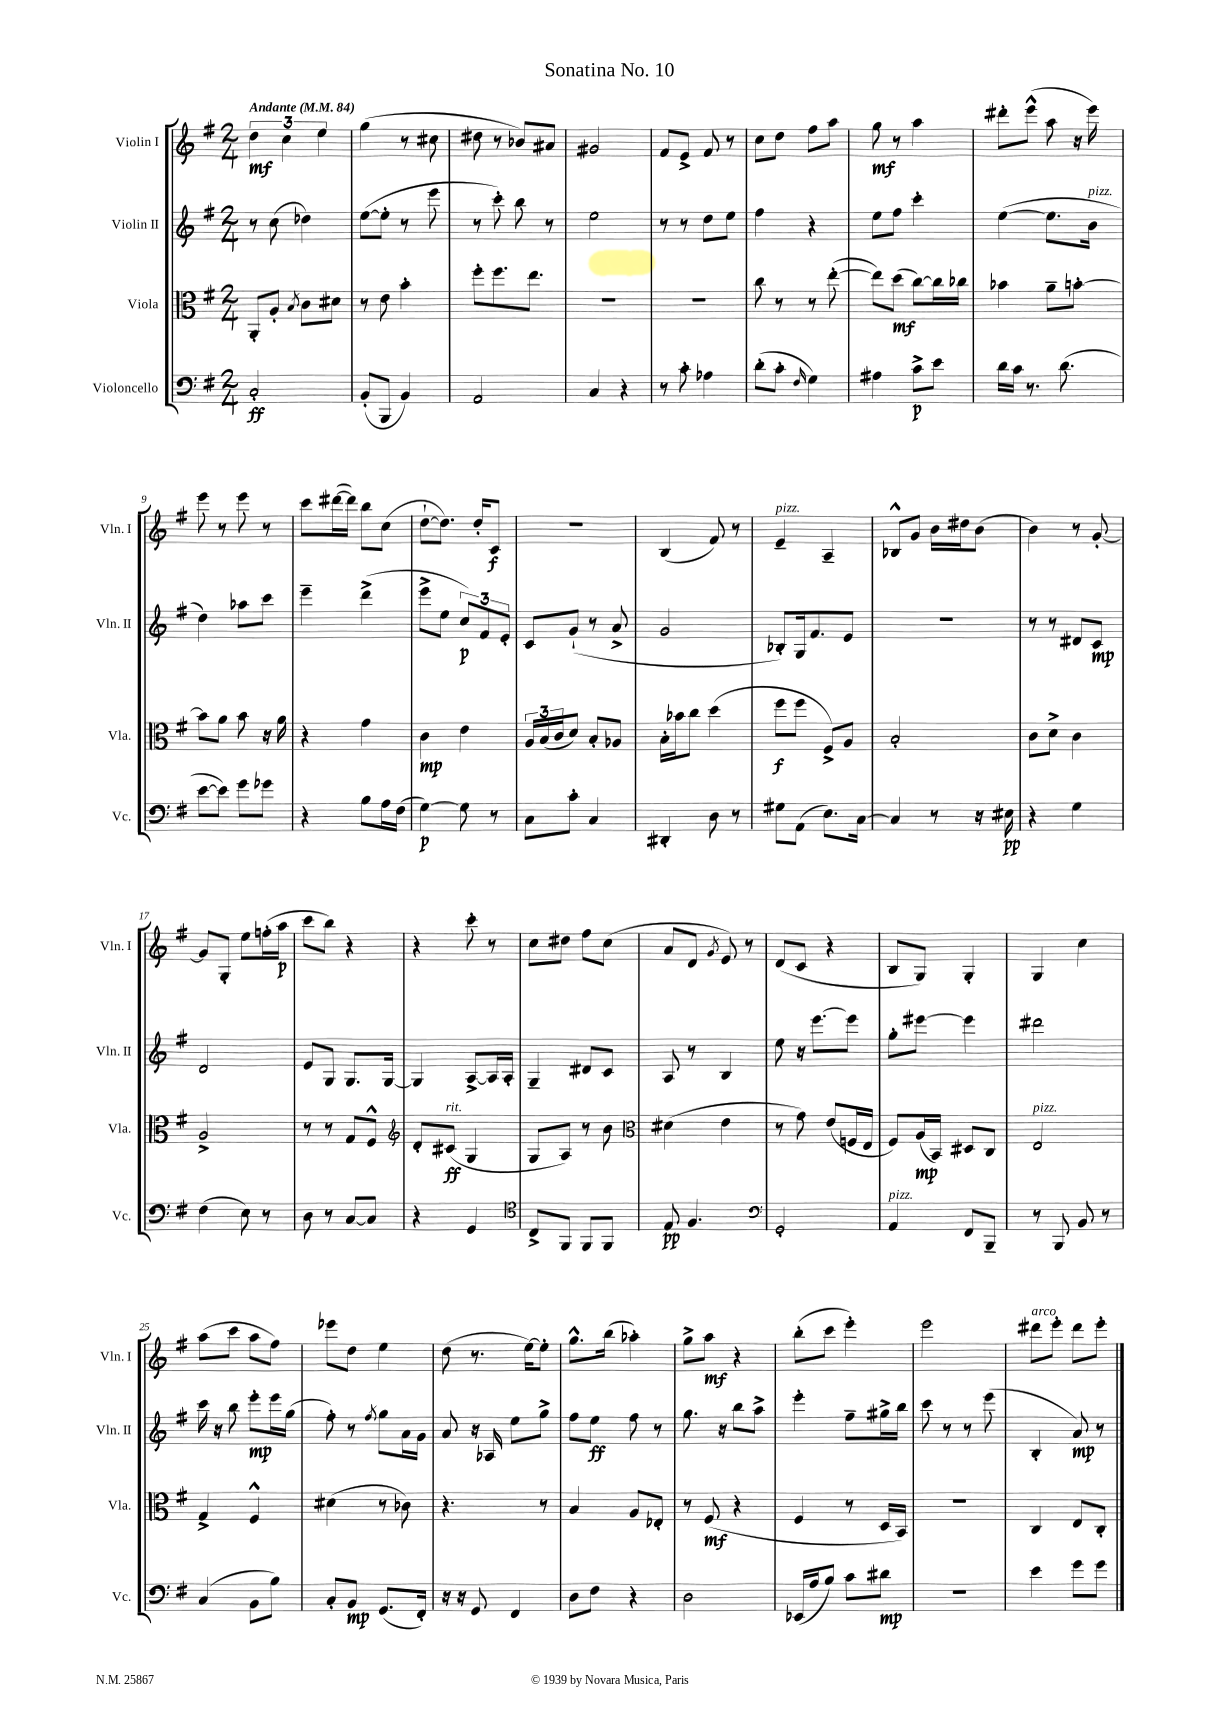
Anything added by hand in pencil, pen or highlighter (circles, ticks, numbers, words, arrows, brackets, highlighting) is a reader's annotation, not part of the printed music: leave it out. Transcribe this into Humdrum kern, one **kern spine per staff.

**kern	**dynam	**kern	**dynam	**kern	**dynam	**kern	**dynam
*part4	*part4	*part3	*part3	*part2	*part2	*part1	*part1
*staff4	*staff4	*staff3	*staff3	*staff2	*staff2	*staff1	*staff1
*I"Violoncello	*	*I"Viola	*	*I"Violin II	*	*I"Violin I	*
*I'Vc.	*	*I'Vla.	*	*I'Vln. II	*	*I'Vln. I	*
*clefF4	*	*clefC3	*	*clefG2	*	*clefG2	*
*k[f#]	*	*k[f#]	*	*k[f#]	*	*k[f#]	*
*M2/4	*	*M2/4	*	*M2/4	*	*M2/4	*
*MM84	*	*MM84	*	*MM84	*	*MM84	*
=1	=1	=1	=1	=1	=1	=1	=1
!	!	!	!	!	!	!LO:TX:a:B:t=Andante	!
2C'/	ff	8AA'/L	.	8r	.	6dd\	mf
.	.	8A'/J	.	(8cc\	.	.	.
.	.	.	.	.	.	6cc\	.
.	.	8qB/	.	.	.	.	.
.	.	8c\L	.	4dd-X\)	.	.	.
.	.	.	.	.	.	6ee\	.
.	.	8d#X\J	.	.	.	.	.
=2	=2	=2	=2	=2	=2	=2	=2
(8BB'/L	.	8r	.	([8ee\L	.	(4gg\	.
8BBB/J	.	8e\	.	8ee'\J]	.	.	.
4BB/)	.	4b'\	.	8r	.	8r	.
.	.	.	.	8eee\	.	8cc#X\	.
=3	=3	=3	=3	=3	=3	=3	=3
2AA/	.	8ff#'\L	.	8r	.	8dd#X\	.
.	.	8.ff#\	.	8ccc'\)	.	8r	.
.	.	.	.	8bb\	.	8b-X/L)	.
.	.	8.ee\J	.	.	.	.	.
.	.	.	.	8r	.	8a#X/J	.
=4	=4	=4	=4	=4	=4	=4	=4
4C/	.	2r	.	2ee\	.	2g#X/	.
4r	.	.	.	.	.	.	.
=5	=5	=5	=5	=5	=5	=5	=5
8r	.	2r	.	8r	.	8f#/L	.
8c'\	.	.	.	8r	.	8e^/J	.
4A-X\	.	.	.	8dd\L	.	8f#/	.
.	.	.	.	8ee\J	.	8r	.
=6	=6	=6	=6	=6	=6	=6	=6
(8d'\L	.	8cc\	.	4ff#\	.	8cc\L	.
8c'\J	.	8r	.	.	.	8dd\J	.
16qqF#/	.	.	.	.	.	.	.
4G\)	.	8r	.	4r	.	8ff#\L	.
.	.	([8ee'\	.	.	.	8aa\J	.
=7	=7	=7	=7	=7	=7	=7	=7
4A#X\	.	8ee\L])	.	8ee\L	.	8gg\	mf
.	.	(8dd\J	mf	8ff#\J	.	8r	.
8c^\L	p	[8cc\L)	.	4ccc'\	.	4aa\	.
8e\J	.	16cc\L]	.	.	.	.	.
.	.	16cc-X\JJ	.	.	.	.	.
=8	=8	=8	=8	=8	=8	=8	=8
16d\LL	.	4b-X\	.	([4ee\	.	8ddd#X'\L	.
16c\JJ	.	.	.	.	.	.	.
8.r	.	.	.	.	.	(8eee^^\J	.
.	.	8a~\L	.	8.ee\L]	.	8aa\	.
(8.d\	.	.	.	.	.	.	.
.	.	[8bn'\J	.	.	.	16r	.
!	!	!	!	!LO:TX:a:i:t=pizz.	!	!	!
.	.	.	.	16b\Jk	.	16eee\)	.
!!LO:LB:g=z
=9	=9	=9	=9	=9	=9	=9	=9
[8e\L	.	8b\L]	.	4dd\)	.	8eee\	.
8e\J])	.	8a\J	.	.	.	8r	.
8g\L	.	8b\	.	8aa-X\L	.	8eee\	.
8g-X\J	.	16r	.	8ccc\J	.	8r	.
.	.	16a\	.	.	.	.	.
=10	=10	=10	=10	=10	=10	=10	=10
4r	.	4r	.	4eee~\	.	8ccc\L	.
.	.	.	.	.	.	([16ddd#X\L	.
.	.	.	.	.	.	16ddd#\JJ])	.
8B\L	.	4g\	.	(4ddd^\	.	8bb\L	.
16A\L	.	.	.	.	.	(8cc\J	.
(16F#\JJ	.	.	.	.	.	.	.
=11	=11	=11	=11	=11	=11	=11	=11
[4G\)	p	4c\	mp	8eee^\L	.	[8dd`\L	.
.	.	.	.	8ee\J	.	8.dd\J])	.
8G\]	.	4e\	.	12cc/L)	p	.	.
.	.	.	.	.	.	16dd'/KL	.
.	.	.	.	12f#/	.	.	.
8r	.	.	.	.	.	8c/J	f
.	.	.	.	12e'/J	.	.	.
=12	=12	=12	=12	=12	=12	=12	=12
8C\L	.	24A/LL	.	8c/L	.	2r	.
.	.	(24B/	.	.	.	.	.
.	.	24c/J	.	.	.	.	.
8c'\J	.	8d/J)	.	(8g`/J	.	.	.
4C/	.	8B'/L	.	8r	.	.	.
.	.	8A-X/J	.	8a^/	.	.	.
=13	=13	=13	=13	=13	=13	=13	=13
4DD#X'/	.	16B'\LL	.	2g/	.	(4B/	.
.	.	16b-X\J	.	.	.	.	.
.	.	8cc\J	.	.	.	.	.
8D\	.	(4dd\	.	.	.	8f#/)	.
8r	.	.	.	.	.	8r	.
=14	=14	=14	=14	=14	=14	=14	=14
!	!	!	!	!	!	!LO:TX:a:i:t=pizz.	!
8G#X\L	.	8ff#\L	f	8B-X'/L)	.	4e~/	.
(8AA\J	.	8ff#\J	.	16G/k	.	.	.
.	.	.	.	8.f#/	.	.	.
8.E\L)	.	8F#^/L)	.	.	.	4A~/	.
.	.	8A/J	.	8e/J	.	.	.
[16C\Jk	.	.	.	.	.	.	.
=15	=15	=15	=15	=15	=15	=15	=15
4C/]	.	2B'/	.	2r	.	8B-X^^/L	.
.	.	.	.	.	.	8g/J	.
8r	.	.	.	.	.	16b\LL	.
.	.	.	.	.	.	16dd#X\J	.
16r	.	.	.	.	.	(8b\J	.
16E#X\	pp	.	.	.	.	.	.
=16	=16	=16	=16	=16	=16	=16	=16
4r	.	8c\L	.	8r	.	4b\)	.
.	.	8d^\J	.	8r	.	.	.
4G\	.	4c\	.	8d#X/L	.	8r	.
.	.	.	.	8c/J	mp	[8g'/	.
!!LO:LB:g=z
=17	=17	=17	=17	=17	=17	=17	=17
(4F#\	.	2A^/	.	2d/	.	8g/L]	.
.	.	.	.	.	.	8G'/J	.
8E\)	.	.	.	.	.	8ee\L	.
8r	.	.	.	.	.	(16ffn'\L	.
.	.	.	.	.	.	16aa\JJ	p
=18	=18	=18	=18	=18	=18	=18	=18
8D\	.	8r	.	8e/L	.	8ccc\L	.
8r	.	8r	.	8G/J	.	8bb\J)	.
[8C/L	.	8G/L	.	8.G/L	.	4r	.
8C/J]	.	8F#^^/J	.	.	.	.	.
.	.	.	.	[16G/Jk	.	.	.
=19	=19	=19	=19	=19	=19	=19	=19
*	*	*clefG2	*	*	*	*	*
4r	.	8d'/L	.	4G/]	.	4r	.
!	!	!LO:TX:a:i:t=rit.	!	!	!	!	!
.	.	(8c#X/J	ff	.	.	.	.
4GG/	.	4G/	.	[8A^/L	.	8ccc'\	.
.	.	.	.	16A/L]	.	8r	.
.	.	.	.	16A'/JJ	.	.	.
=20	=20	=20	=20	=20	=20	=20	=20
*clefC4	*	*	*	*	*	*	*
8C^/L	.	8G/L	.	4G~/	.	8cc\L	.
8FF#/J	.	8A/J)	.	.	.	8dd#X\J	.
8FF#/L	.	8r	.	8d#X/L	.	8ff#\L	.
8FF#/J	.	8b\	.	8c/J	.	(8cc\J	.
=21	=21	=21	=21	=21	=21	=21	=21
*	*	*clefC3	*	*	*	*	*
8E/	pp	(4d#X\	.	8A/	.	8a/L	.
4.F#/	.	.	.	8r	.	8d/J	.
.	.	.	.	.	.	8qg/	.
.	.	4e\	.	4B/	.	8e/)	.
.	.	.	.	.	.	8r	.
=22	=22	=22	=22	=22	=22	=22	=22
*clefF4	*	*	*	*	*	*	*
2GG'/	.	8r	.	8ee\	.	(8d/L	.
.	.	8g\)	.	16r	.	8c/J	.
.	.	.	.	[8.eee\L	.	.	.
.	.	(8e/L	.	.	.	4r	.
.	.	16Fn/L	.	8eee\J]	.	.	.
.	.	16E/JJ	.	.	.	.	.
=23	=23	=23	=23	=23	=23	=23	=23
!LO:TX:a:i:t=pizz.	!	!	!	!	!	!	!
4AA/	.	8F#/L)	.	8gg'\L	.	8B/L	.
.	.	(16A/L	mp	[8eee#X\J	.	8G/J)	.
.	.	16BB/JJ)	.	.	.	.	.
8FF#/L	.	8D#X/L	.	4eee#\]	.	4G'/	.
8BBB~/J	.	8C/J	.	.	.	.	.
=24	=24	=24	=24	=24	=24	=24	=24
!	!	!LO:TX:a:i:t=pizz.	!	!	!	!	!
8r	.	2E/	.	2ddd#X\	.	4G/	.
8BBB/	.	.	.	.	.	.	.
8BB/	.	.	.	.	.	4cc\	.
8r	.	.	.	.	.	.	.
!!LO:LB:g=z
=25	=25	=25	=25	=25	=25	=25	=25
(4C/	.	4G^/	.	16ccc\	.	(8aa\L	.
.	.	.	.	16r	.	.	.
.	.	.	.	8bb\	.	8ccc\J	.
8BB\L	.	4F#^^/	.	8eee'\L	mp	8aa\L	.
8B\J)	.	.	.	16eee\L	.	8ff#\J)	.
.	.	.	.	(16gg\JJ	.	.	.
=26	=26	=26	=26	=26	=26	=26	=26
8C'/L	.	(4d#X\	.	8ff#'\)	.	8eee-X\L	.
8BB/J	mp	.	.	8r	.	8dd\J	.
.	.	.	.	8qff#/	.	.	.
(8.GG/L	.	8r	.	8gg\L	.	4ee\	.
.	.	8c-X\)	.	16a\L	.	.	.
16FF#'/Jk)	.	.	.	16g\JJ	.	.	.
=27	=27	=27	=27	=27	=27	=27	=27
16r	.	4.r	.	8a/	.	(8dd\	.
16r	.	.	.	.	.	.	.
8GG/	.	.	.	16r	.	8.r	.
.	.	.	.	16A-X/	.	.	.
4FF#/	.	.	.	8ee\L	.	.	.
.	.	.	.	.	.	[16ee\KL)	.
.	.	8r	.	8gg^\J	.	8ee'\J]	.
=28	=28	=28	=28	=28	=28	=28	=28
8D\L	.	4B/	.	8ff#\L	.	8.gg^^\L	.
8F#\J	.	.	.	8ee\J	ff	.	.
.	.	.	.	.	.	(16bb\Jk	.
4r	.	8A/L	.	8ff#\	.	4aa-X'\)	.
.	.	8E-X'/J	.	8r	.	.	.
=29	=29	=29	=29	=29	=29	=29	=29
2D\	.	8r	.	8.gg\	.	8gg^\L	.
.	.	(8F#/	mf	.	.	8aa\J	mf
.	.	.	.	16r	.	.	.
.	.	4r	.	8bb\L	.	4r	.
.	.	.	.	8aa^\J	.	.	.
=30	=30	=30	=30	=30	=30	=30	=30
(16EE-X/LL	.	4F#/	.	4eee'\	.	(8bb'\L	.
16A/J	.	.	.	.	.	.	.
8B/J)	.	.	.	.	.	8ccc\J	.
8c\L	.	8r	.	8ff#~\L	.	4eee'\)	.
8d#X\J	mp	16D/LL	.	16gg#X^\L	.	.	.
.	.	16BB/JJ)	.	16bb\JJ	.	.	.
=31	=31	=31	=31	=31	=31	=31	=31
2r	.	2r	.	8ccc\	.	2eee\	.
.	.	.	.	8r	.	.	.
.	.	.	.	8r	.	.	.
.	.	.	.	(8eee\	.	.	.
=32	=32	=32	=32	=32	=32	=32	=32
!	!	!	!	!	!	!LO:TX:a:i:t=arco	!
4e\	.	4C/	.	4B'/	.	8ddd#X\L	.
.	.	.	.	.	.	8eee'\J	.
8g\L	.	8E/L	.	8a/)	mp	8ddd#\L	.
8g\J	.	8C'/J	.	8r	.	8eee'\J	.
==	==	==	==	==	==	==	==
*-	*-	*-	*-	*-	*-	*-	*-
